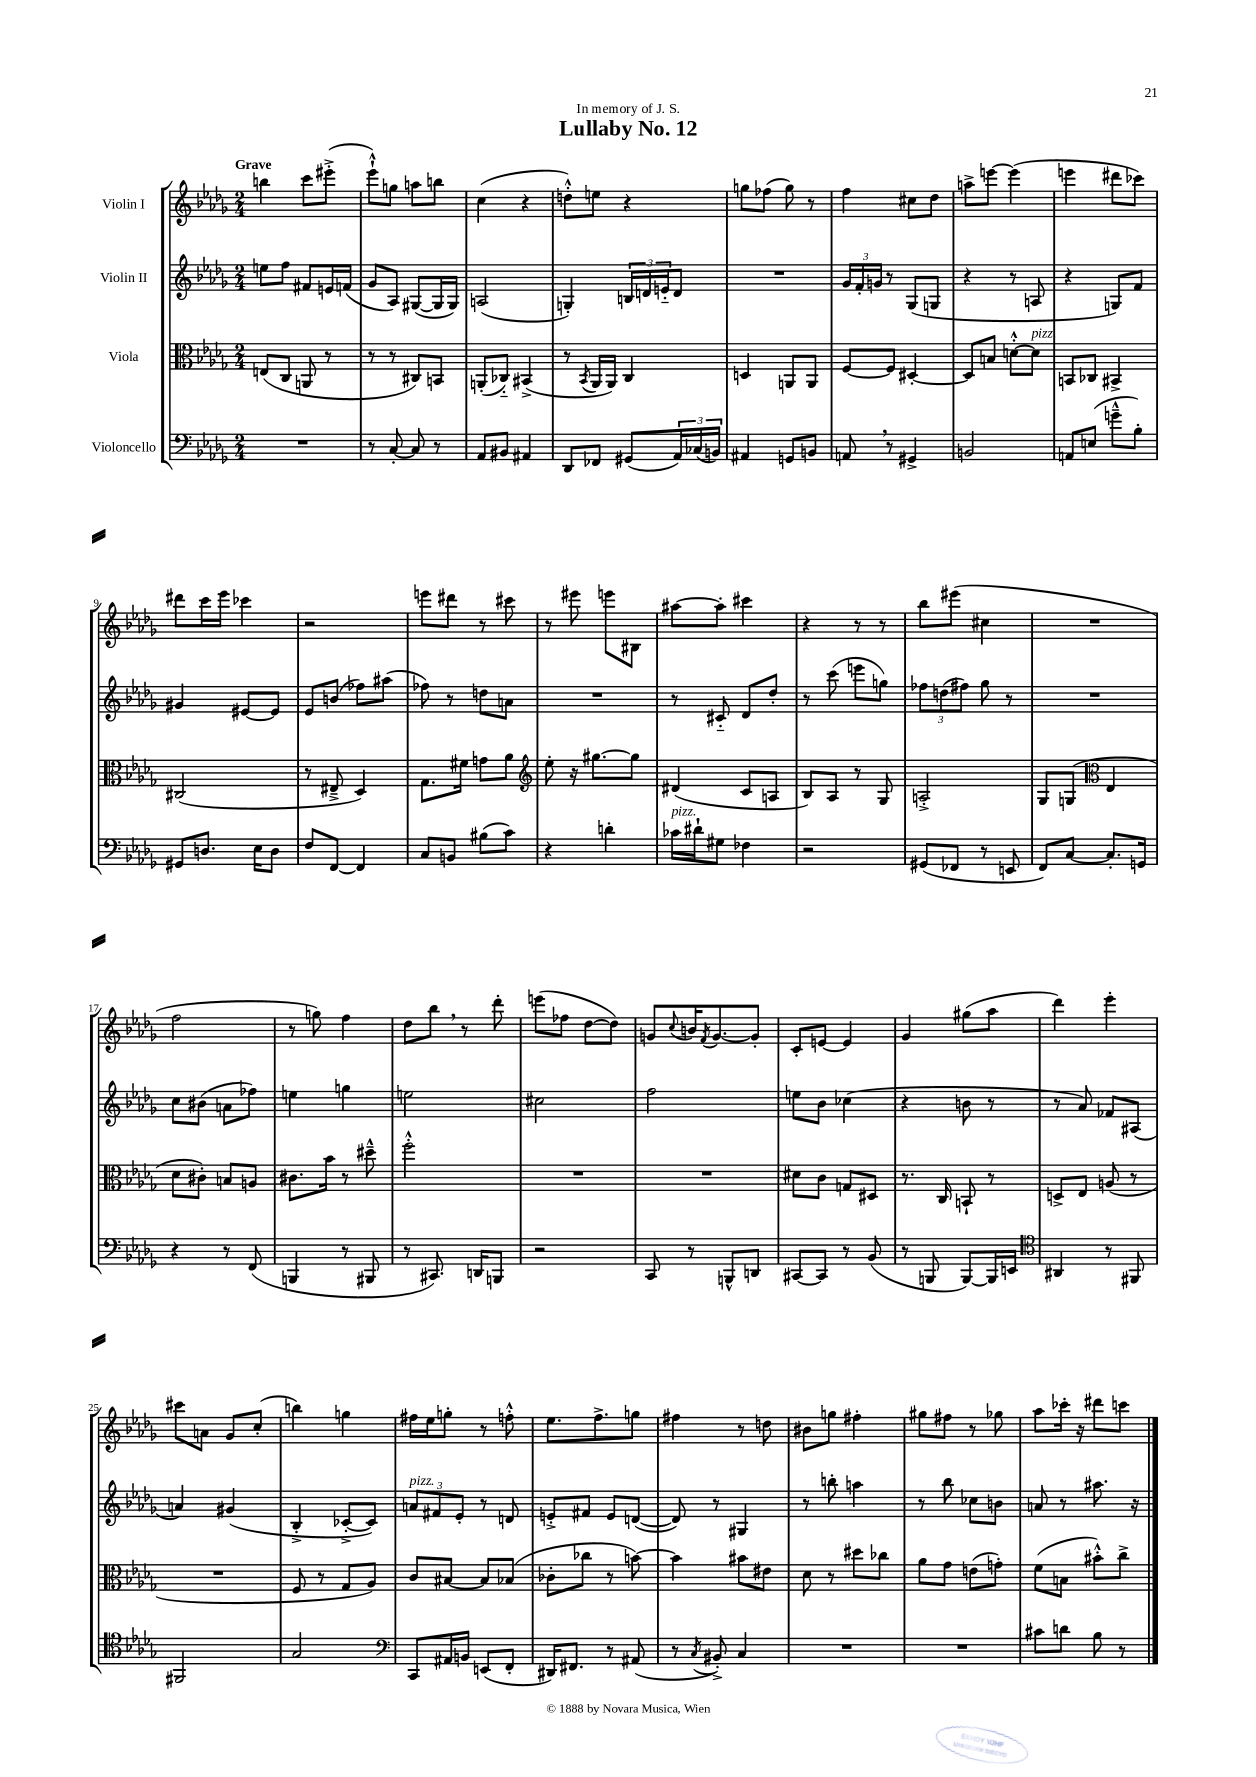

**kern	**kern	**kern	**kern
*part4	*part3	*part2	*part1
*staff4	*staff3	*staff2	*staff1
*I"Violoncello	*I"Viola	*I"Violin II	*I"Violin I
*clefF4	*clefC3	*clefG2	*clefG2
*k[b-e-a-d-g-]	*k[b-e-a-d-g-]	*k[b-e-a-d-g-]	*k[b-e-a-d-g-]
*M2/4	*M2/4	*M2/4	*M2/4
=1	=1	=1	=1
!	!	!	!LO:TX:a:B:t=Grave
2r	(8En/L	8een\L	4bbn\
.	8C/J	8ff\J	.
.	8AAn/	8f#X/L	8ccc\L
.	8r	16en/L	(8eee#X'^\J
.	.	(16fn/JJ	.
=2	=2	=2	=2
8r	8r	8g-/L	8eee-`^^\L)
[8C'/	8r	8A-/J)	8ggn\J
8C/]	8C#X/L)	([8G#X/L	8aan\L
8r	8BBn/J	16G#/L]	8bbn\J
.	.	16G#/JJ)	.
=3	=3	=3	=3
8AA-/L	(8AAn'/L	(2An/	(4cc\
8BB#X/J	8C-X/J)	.	.
4AA#X/	(4BB#X^/	.	4r
=4	=4	=4	=4
8DD-/L	8r	4Gn'/)	8ddn'^^\L)
.	8qBB-/	.	.
8FF-X/J	16AA-/LL	.	8een\J
.	16AA-/JJ)	.	.
(8GG#X/L	4C/	24Bn/LL	4r
.	.	24dn/	.
.	.	24en/J	.
24AA-/L)	.	8d/J	.
(24C-X/	.	.	.
24BBn/JJ)	.	.	.
=5	=5	=5	=5
4AA#X/	4Dn/	2r	8ggn\L
.	.	.	(8ff-X\J
8GGn/L	8AAn/L	.	8gg\)
8BBn/J	8AA/J	.	8r
=6	=6	=6	=6
8AAn,/	[8F/L	24g-/LL	4ff\
.	.	24f'/	.
.	.	24gn/JJ	.
8r	8F/J]	8r	.
4GG#X^/	[4D#X'/	(8G-/L	8cc#X\L
.	.	8Gn/J	8dd-\J
=7	=7	=7	=7
2BBn/	8D#/L]	4r	8aan^\L
.	8Bn/J	.	[8eeen\J
.	[8dn'^^\L	8r	(4eee\]
!	!LO:TX:a:i:t=pizz.	!	!
.	8d\J]	8An/	.
=8	=8	=8	=8
8AAn/L	8BBn/L	4r	4eeen\
(8En/J	8C-X/J	.	.
8gn~^^\L	4BB#X^/	8Gn/L)	8ddd#X\L
8B-'\J)	.	8f/J	8ccc-X\J)
!!LO:LB:g=z
=9	=9	=9	=9
8GG#X/L	(2C#X/	4g#X/	8ddd#X\L
8.Dn/J	.	.	16ccc\L
.	.	.	16eee-\JJ
.	.	[8e#X/L	4ccc-X\
16E-\KL	.	.	.
8D\J	.	8e#/J]	.
=10	=10	=10	=10
8F/L	8r	8e-/L	2r
[8FF/J	8E#X~^/	(8bn/J	.
4FF/]	4D-/)	8ff-X\L)	.
.	.	(8aa#X\J	.
=11	=11	=11	=11
8C/L	8.G-\L	8ff-X\)	8eeen\L
8BBn/J	.	8r	8ddd#X\J
.	16f#X\Jk	.	.
(8B#X\L	8gn\L	8ddn\L	8r
8c\J)	8a-\J	8an\J	8ccc#X\
=12	=12	=12	=12
*	*clefG2	*	*
4r	8ee-'\	2r	8r
.	16r	.	8eee#X\
.	[8.gg#X\L	.	.
4dn'\	.	.	8eeen\L
.	8gg#\J]	.	8B#X\J
=13	=13	=13	=13
!LO:TX:a:i:t=pizz.	!	!	!
16c-X\LL	(4d#X/	8r	[8aa#X\L
16d#X`\J	.	.	.
8G#X\J	.	8c#X/	8aa#'\J]
4F-X\	8c/L	8d-/L	4ccc#X\
.	8An/J	8dd-'/J	.
=14	=14	=14	=14
2r	8B-/L)	8r	4r
.	8A-/J	(8ccc\	.
.	8r	8eeen\L	8r
.	8G-/	8ggn\J)	8r
=15	=15	=15	=15
(8GG#X/L	2An'^/	12ff-X\L	8bb-\L
.	.	(12ddn\	.
8FF-X/J	.	.	(8eee#X\J
.	.	12ff#X\J)	.
8r	.	8gg-\	4cc#X\
8EEn/	.	8r	.
=16	=16	=16	=16
8FF/L)	8G-/L	2r	2r
[8C/J	(8Gn/J	.	.
*	*clefC3	*	*
8.C'/L]	4E-/	.	.
16GGn/Jk	.	.	.
!!LO:LB:g=z
=17	=17	=17	=17
4r	8d-\L	8cc\L	2ff\
.	8c#X'\J)	(8b#X\J	.
8r	8Bn/L	8an\L	.
(8FF/	8An/J	8ff-X\J)	.
=18	=18	=18	=18
4BBBn/	8.c#X\L	4een\	8r
.	.	.	8ggn\)
.	16b-\Jk	.	.
8r	8r	4ggn\	4ff\
8BBB#X/	8dd#X~^^\	.	.
=19	=19	=19	=19
8r	2ff'^^\	2een\	8dd-\L
8.CC#X/)	.	.	8bb-,\J
.	.	.	8r
16DDn/KL	.	.	.
8BBBn/J	.	.	8ddd-'\
=20	=20	=20	=20
2r	2r	2cc#X\	(8eeen\L
.	.	.	8ff-X\J
.	.	.	[8dd-\L
.	.	.	8dd-\J])
=21	=21	=21	=21
8CC/	2r	2ff\	8gn/L
.	.	.	8qqcc/
8r	.	.	16bn/K
.	.	.	8qf/
.	.	.	[8.g/
8BBBn^^/L	.	.	.
8DDn/J	.	.	8g'/J]
=22	=22	=22	=22
[8CC#X/L	8d#X\L	8een\L	8c'/L
8CC#/J]	8c\J	8b-\J	[8en/J
8r	8Gn/L	(4cc-X\	4e/]
(8BB-/	8D#X/J	.	.
=23	=23	=23	=23
8r	8.r	4r	4g-/
8BBBn/	.	.	.
.	16C/	.	.
[8BBB/L)	8BBn`/	8bn\	(8gg#X\L
16BBB/L]	8r	8r	8aa-\J
16EEn/JJ	.	.	.
=24	=24	=24	=24
*clefC4	*	*	*
4AA#X/	8Dn^/L	8r	4ddd-\)
.	8E-/J	8a-/)	.
8r	(8An/	8f-X/L	4eee-'\
8FF#X/	8r	(8A#X/J	.
!!LO:LB:g=z
=25	=25	=25	=25
2FF#X/	2r	4an/)	8ccc#X\L
.	.	.	8an\J
.	.	(4g#X/	8g-/L
.	.	.	(8cc'/J
=26	=26	=26	=26
2G-/	8F/	4B-'^/	4bbn\)
.	8r	.	.
.	8G-/L	[8c-X'^/L	4ggn\
.	8A-/J)	8c-/J])	.
=27	=27	=27	=27
*clefF4	*	*	*
!	!	!LO:TX:a:i:t=pizz.	!
8CC/L	8c/L	12an/L	16ff#X\LL
.	.	.	16ee-\J
.	.	12f#X/	.
16AA#X/L	[8B#X/J	.	8ggn'\J
.	.	12e-'/J	.
16BBn/JJ	.	.	.
(8EEn/L	8B#/L]	8r	8r
8FF'/J	(8B-X/J	8dn/	8ffn'^^\
=28	=28	=28	=28
16DD#X/KL)	8c-X'\L	8en'^/L	8.ee-\L
8.FF#X/J	.	.	.
.	8cc-X\J	8f#X/J	.
.	.	.	8.ff^\
8r	8r	8e/L	.
(8AA#X/	[8bn\)	([8dn/J	8ggn\J
=29	=29	=29	=29
8r	4b\]	8d/])	4ff#X\
8qC/	.	.	.
8BB#X'^/)	.	8r	.
4C/	8b#X\L	4G#X/	8r
.	8e#X\J	.	8ddn\
=30	=30	=30	=30
2r	8d-\	8r	8b#X\L
.	8r	8bbn'\	8ggn\J
.	8dd#X\L	4aan\	4ff#X'\
.	8cc-X\J	.	.
=31	=31	=31	=31
2r	8a-\L	8r	8gg#X\L
.	8g-\J	8bb-\	8ff#X\J
.	(8en\L	8cc-X\L	8r
.	8gn'\J)	8bn\J	8gg-X\
=32	=32	=32	=32
8c#X\L	(8f\L	8an/	8aa-\L
8dn\J	8Bn\J	8r	16ccc-X'\Jk
.	.	.	16r
8B-\	8b#X'^^\L)	8.aa#X\	8ddd#X\L
8r	8cc^\J	.	8cccn\J
.	.	16r	.
==	==	==	==
*-	*-	*-	*-
